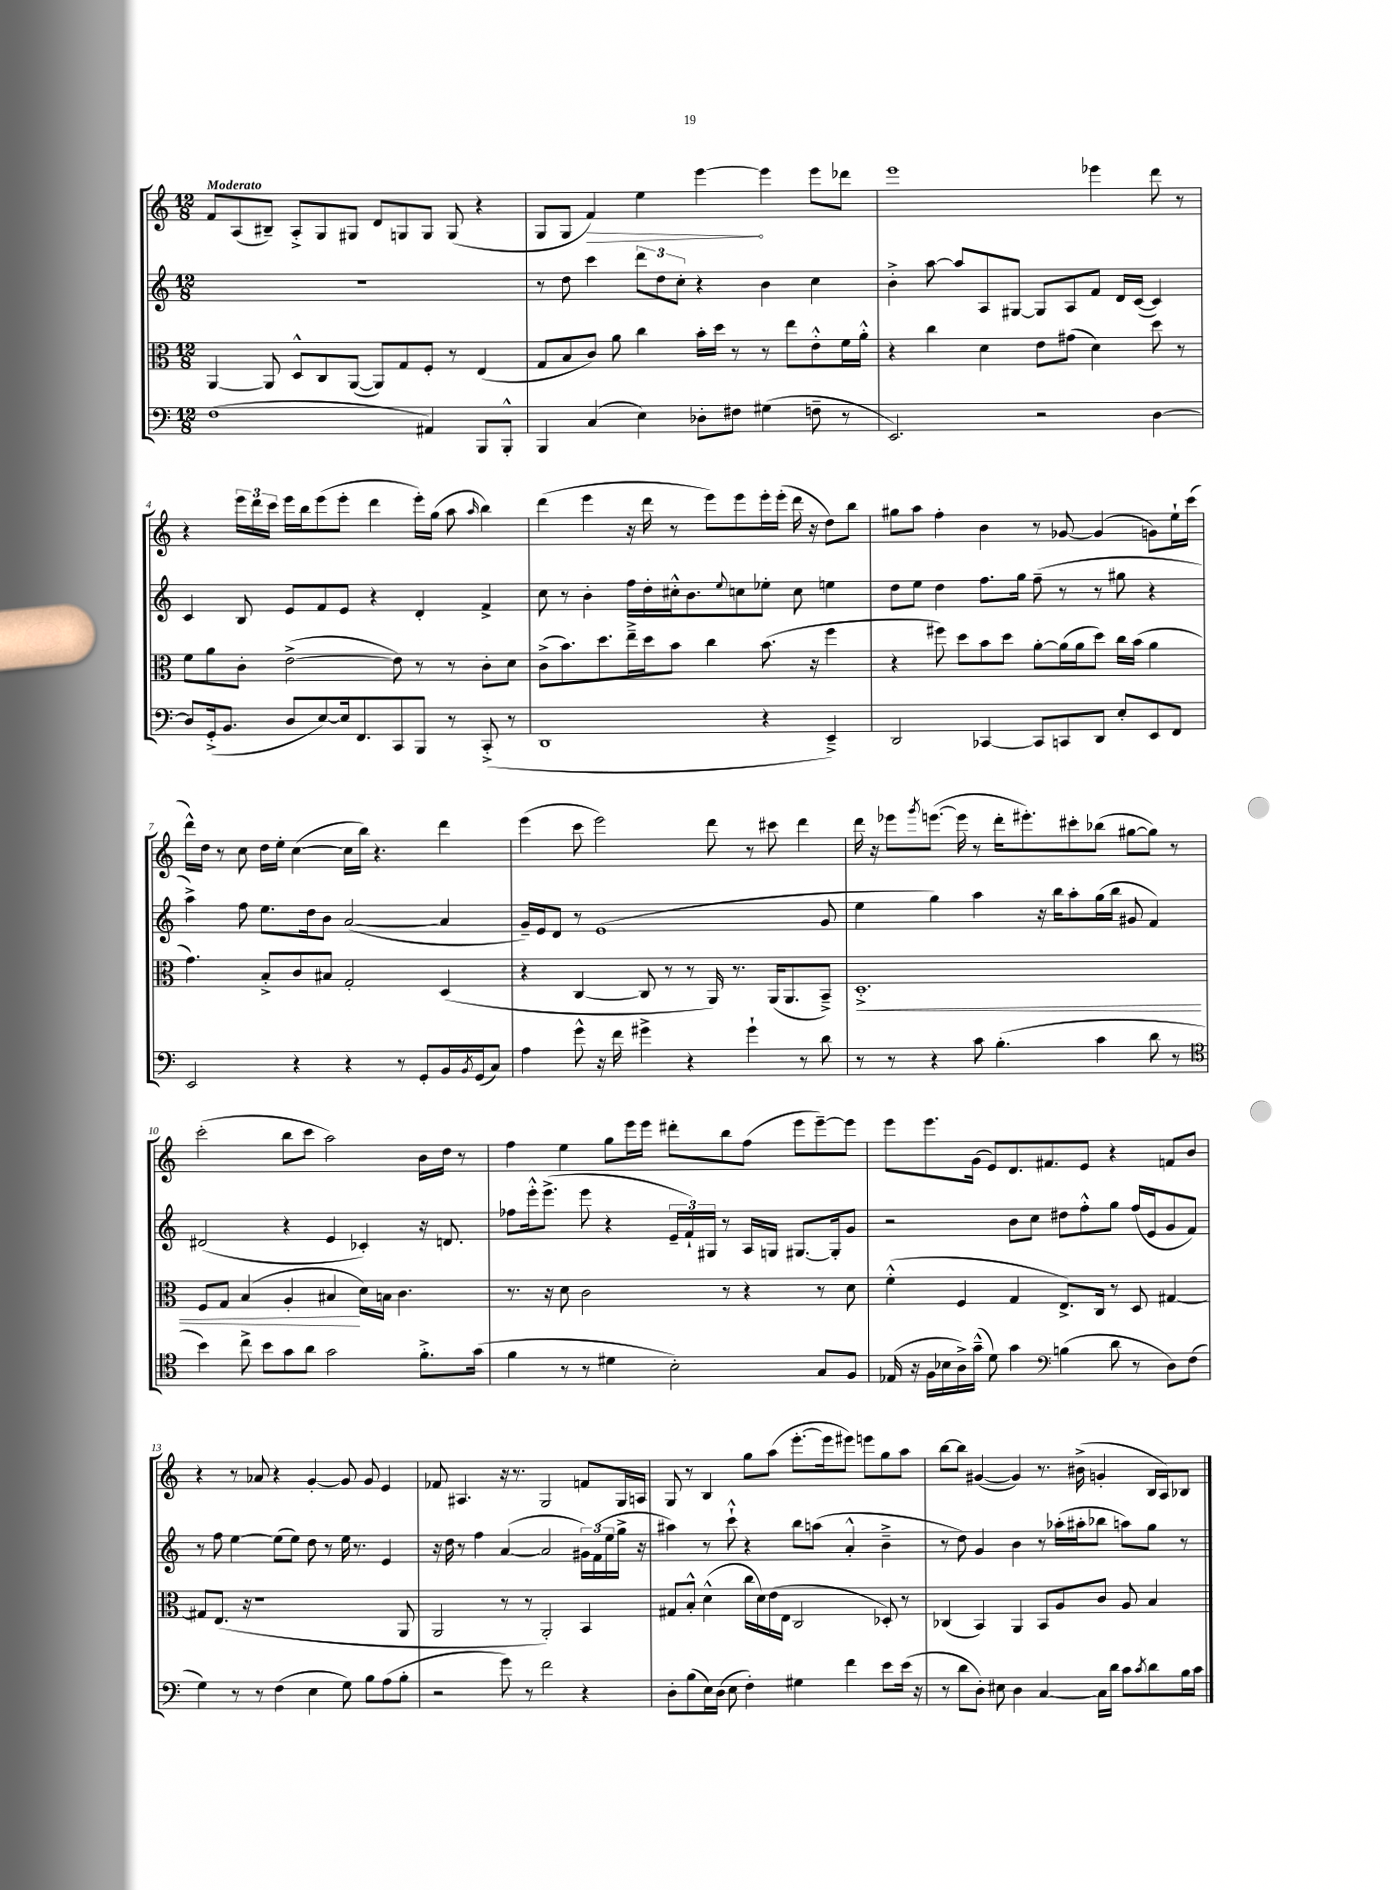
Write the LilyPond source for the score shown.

<<
\new StaffGroup <<
\new Staff = "s0" {
    \clef treble \key c \major \numericTimeSignature \time 12/8 \tempo "Moderato"
    f'8 a8( bis8--) a8-.-> g8 gis8 d'8 g8 g8 g8( r4 |
    g8 g8 \once \override Hairpin.circled-tip = ##t f'4\>) e''4 e'''4~\! e'''4 e'''8 des'''8 |
    e'''1 ees'''4 d'''8 r8 |
    r4 \tuplet 3/2 { e'''16 d'''16 c'''16 } e'''16 b''16 e'''8( e'''8-. d'''4 e'''16-.) g''16( a''8 \grace { a''16 } b''4) |
    d'''4( e'''4 r16 d'''16 r8 e'''8) e'''8 e'''16-. e'''16-.( d'''16 r16 d''8) b''8 |
    gis''8 a''8 f''4-. b'4 r8 ges'8~ ges'4( g'8) e''16-! c'''16( |
    d'''16-^) d''16 r8 c''8 d''16 e''16-. c''4~( c''16 b''16) r4. d'''4 |
    e'''4( c'''8 e'''2) d'''8 r8 cis'''8 d'''4 |
    d'''16 r16 ees'''8 \acciaccatura { g'''8 } e'''8.~( e'''16 r8 d'''16-. eis'''8.-.) cis'''8-. bes''8( gis''8~ gis''8) r8 |
    c'''2-.( b''8 c'''8 a''2) b'16 d''16 r8 |
    f''4 e''4 g''8 e'''16 e'''16 dis'''8-. b''8 f''8( e'''8 e'''8~--) e'''8 |
    e'''8 e'''8. g'16( e'8) d'8. fis'8. e'8 r4 f'8 b'8 |
    r4 r8 aes'8 r4 g'4~-. g'8 g'8 e'4 |
    fes'8 ais4. r16 r8. g2 f'8 g16 a16 |
    g8 r8 b4 g''8 a''8( e'''8.~-. e'''16 eis'''8) e'''8 g''8 a''8 |
    b''8~ b''8 gis'4~( gis'4) r8. bis'16->( g'4-. b16 a16) bes8 \bar "|." |
}
\new Staff = "s1" {
    \clef treble \key c \major \numericTimeSignature \time 12/8
    R1. |
    r8 d''8 c'''4 \tuplet 3/2 { d'''8 d''8 c''8-. } r4 b'4 c''4 |
    b'4-.-> a''8~ a''8 a8 gis8~ gis8 a8 f'8 d'16 c'16~( c'4) |
    c'4 b8 e'8 f'8 e'8 r4 d'4-. f'4-> |
    c''8 r8 b'4-. f''16 d''16-. cis''16-.-^ b'8. \appoggiatura { e''8 } c''8 ees''8-. c''8 e''4 |
    d''8 e''8 d''4 f''8. g''16 f''8--( r8 r8 gis''8 r4 |
    a''4->) f''8 e''8. d''16 b'8 a'2~( a'4 |
    g'16--) e'16 d'8 r8 e'1( g'8 |
    e''4 g''4) a''4 r16 b''16 a''8-. g''16( b''16 gis'8 f'4) |
    dis'2( r4 e'4 ces'4-.) r16 d'8. |
    fes''8 e'''16-.-^ e'''8.->( e'''8 r4 \tuplet 3/2 { e'16-- f'16-!) gis16 } r8 a16 g16 gis8.~ gis16-. g'8 |
    r2 b'8 c''8 dis''8 f''8-.-^ g''8 f''16( e'16 g'8 f'8) |
    r8 f''8 e''4~ e''8( e''8) d''8 r8 e''16 r8. e'4 |
    r16 d''16 r8 f''4 a'4~( a'2 \tuplet 3/2 { gis'16) f'16( e''16 } g''16-> r16 |
    ais''4) r8 c'''8-!-^ r4 b''8 a''8( a'4-.-^ b'4---> |
    r8 d''8) g'4 b'4 r8 aes''16-.( ais''16-. bes''8 a''8) g''8 r8 \bar "|." |
}
\new Staff = "s2" {
    \clef alto \key c \major \numericTimeSignature \time 12/8
    a,4~ a,8 d8-^ c8 a,8~( a,8) g8 f8-. r8 e4( |
    g8 b8 c'8) a'8 c''4 b'16-. d''16 r8 r8 e''8 e'8-.-^ f'16 a'16-.-^ |
    r4 c''4 d'4 e'8 gis'8( d'4) d''8 r8 |
    f'8 a'8 c'8-. e'2~->( e'8) r8 r8 c'8-. d'8 |
    c'8->( b'8.) d''8. e''16---> d''16 b'8 c''4 b'8.( r16 f''4 |
    r4 fis''8) d''8 b'8 d''8 a'8~-. a'16( a'16 d''8) c''16 b'16( a'4 |
    g'4.) b8-.-> c'8 bis8 g2-. d4( |
    r4 c4~ c8 r8 r8 a,16) r8. a,16( a,8. b,8--->) |
    d1.-.->\< |
    f8 g8 b4( a4-. bis4\! d'16) b16 c'4. |
    r8. r16 d'8 c'2 r8 r4 r8 d'8 |
    f'4-.-^( f4 g4 e8.->) c16 r8 d8 gis4~ |
    gis8 e8.( r16 r1 a,8 |
    a,2 r8 r8 a,2-.) b,4 |
    gis8 b8-.-^ d'4-^( c''16 d'16) e'16( e16 c2 des8-.) r8 |
    ces4( b,4) a,4 b,8 a8 c'8 a8 b4 \bar "|." |
}
\new Staff = "s3" {
    \clef bass \key c \major \numericTimeSignature \time 12/8
    f1( ais,4) b,,8 b,,8-.-^ |
    b,,4 c4( e4) des8-. fis8 gis4( f8-- r8 |
    e,2.) r2 d4~ |
    d8 g,16-.->( b,8. d8 e8~) e16 f,8. c,8 b,,8 r8 c,8-.->( r8 |
    d,1 r4 e,4--->) |
    d,2 ces,4~ ces,8 c,8 d,8 e8-. e,8 f,8 |
    e,2 r4 r4 r8 g,8-. b,16 \acciaccatura { b,8 } g,16( c8) |
    a4 g'8-^ r16 f'16 gis'4-> r4 gis'4-! r8 d'8 |
    r8 r8 r4 c'8 b4.-.( c'4 d'8 r8 |
    \clef tenor b'4) c''8-> b'8 g'8 a'8 g'2 f'8.-.-> g'16( |
    f'4 r8 r8 dis'4 b2-.) g8 f8 |
    ees16( r16 f16 bes16 a16->) g'16---^( d'8) g'4 \clef bass b4( d'8 r8 d8) f8( |
    g4) r8 r8 f4( e4 g8) b8 a8( b8-. |
    r2 g'8) r8 f'2 r4 |
    d8-. b8( e16) d16( e8 f4-.) gis4 f'4 e'8 e'16( r16 |
    r8 d'8 d8-.) eis8 d4 c4~ c16 d'16 c'8 \acciaccatura { c'8 } d'8 b16 c'16 \bar "|." |
}
>>
>>
